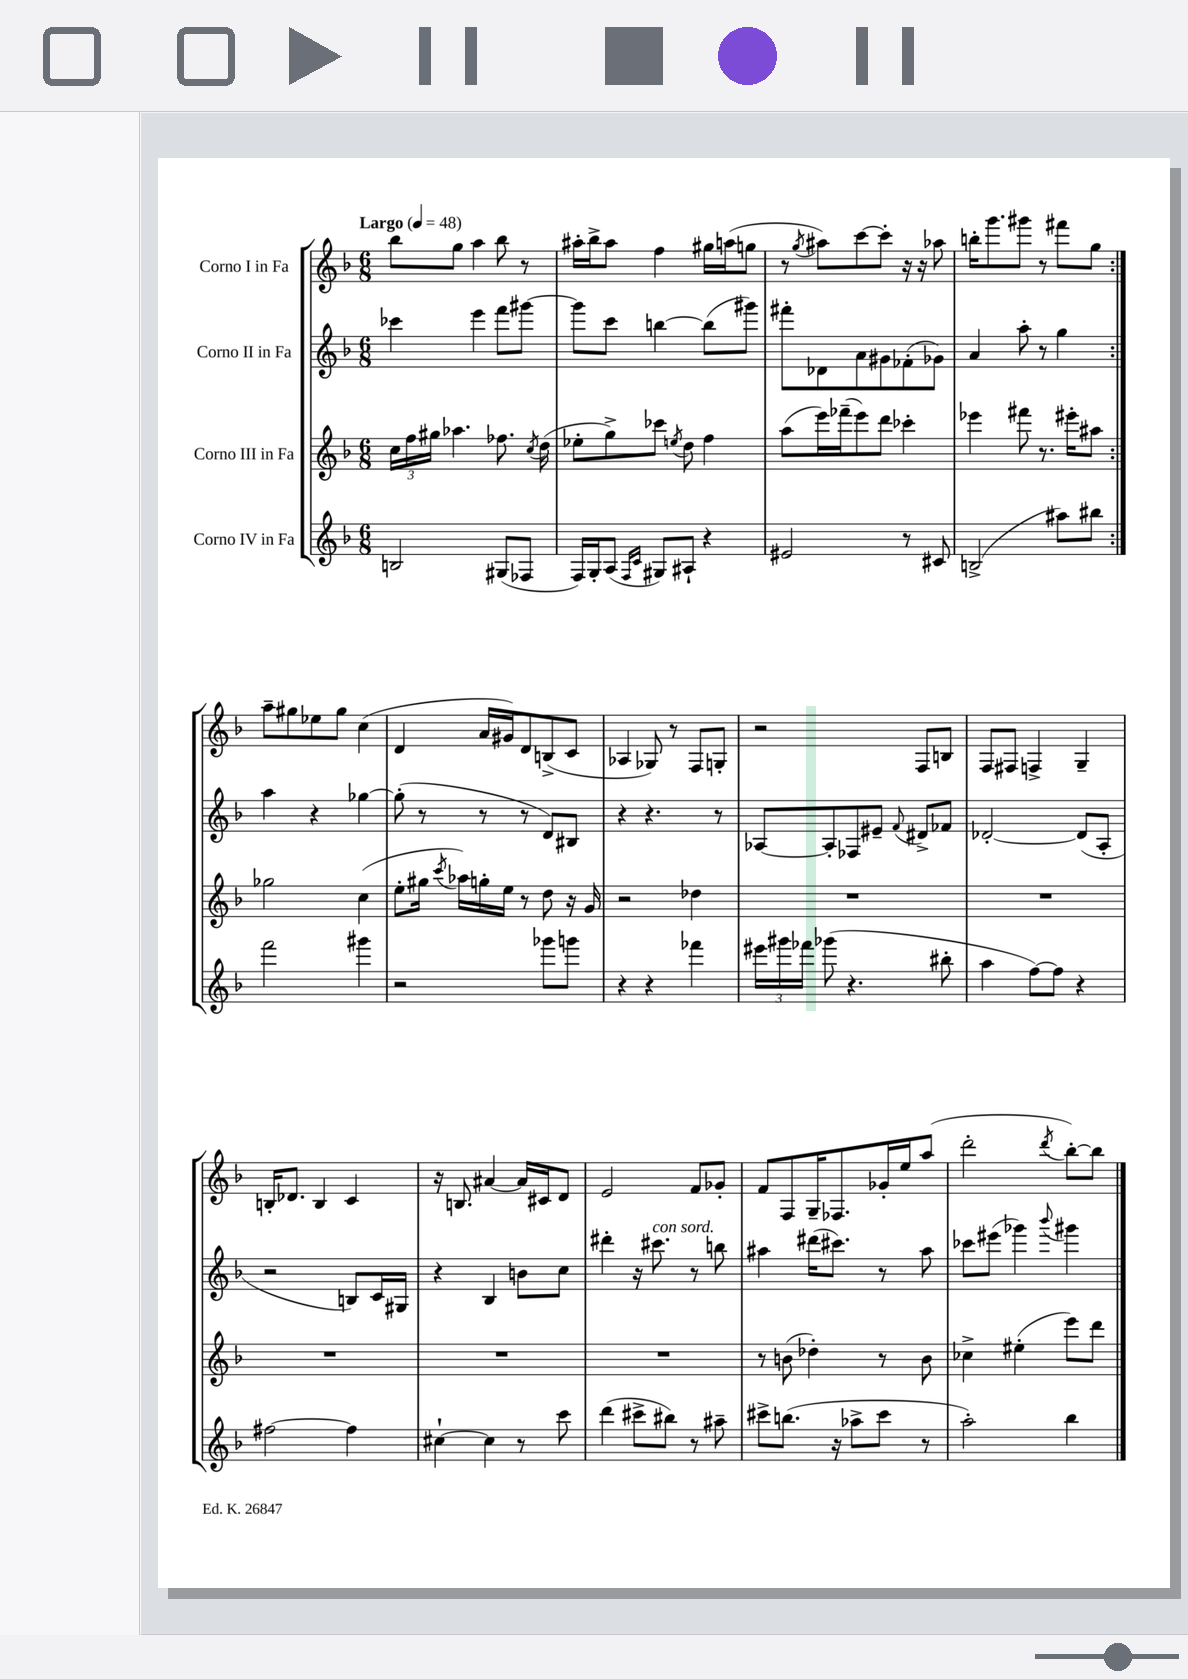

**kern	**kern	**kern	**kern
*part4	*part3	*part2	*part1
*staff4	*staff3	*staff2	*staff1
*I"Corno IV in Fa	*I"Corno III in Fa	*I"Corno II in Fa	*I"Corno I in Fa
*clefG2	*clefG2	*clefG2	*clefG2
*k[b-]	*k[b-]	*k[b-]	*k[b-]
*M6/8	*M6/8	*M6/8	*M6/8
*MM48	*MM48	*MM48	*MM48
=1	=1	=1	=1
!	!	!	!LO:TX:a:B:t=Largo
2Bn/	24cc\LL	4ccc-X\	8bb-\L
.	24ff\	.	.
.	24gg#X\JJ	.	.
.	4.aa-X\	.	8gg\J
.	.	4eee\	4aa\
(8G#X/L	8.ff-X\	8fff\L	8bb-\
8F-X/J	.	[8ggg#X\J	8r
.	8qcc/	.	.
.	(16dd\	.	.
=2	=2	=2	=2
16F/LL)	8ee-X'\L	8ggg#\L]	16aa#X'\LL
16G'/J	.	.	16bb-^\J
(8A/J	8gg^\)	8ccc\J	8aa#\J
16qqF/LL	.	.	.
16qqc/JJ	.	.	.
8G#X/L)	8ccc-X\J	[4bbn\	4ff\
.	8qeen/	.	.
8A#X`/J	8dd\	.	.
4r	4ff\	(8bb\L]	16gg#X\LL
.	.	.	(16aan\J
.	.	8ggg#X\J)	8ggn\J
=3	=3	=3	=3
2e#X/	(8aa\L	8fff#X'\L	8r
.	.	.	8qgg/
.	16eee\L)	8d-X\	8aa#X\L)
.	(16fff-X~\J	.	.
.	8eee\)	8a\	[8ccc\
.	8ddd\J	8g#X\	8ccc'\J]
8r	4ccc-X'\	(8f-X'\	16r
.	.	.	16r
8c#X/	.	8g-X\J)	8aa-X\
=4	=4	=4	=4
(2Bn^/	4eee-X\	4a/	16bbn'\KL
.	.	.	8.ggg\
.	8fff#X\	8aa'\	8ggg#X\J
.	8.r	8r	8r
8aa#X\L)	.	4gg\	8fff#X\L
.	16eee#X'\KL	.	.
8bb#X\J	8aa#X\J	.	8gg\J
!!LO:LB:g=z
=5:|!	=5:|!	=5:|!	=5:|!
2fff\	2gg-X\	4aa\	8aa~\L
.	.	.	8gg#X\
.	.	4r	8ee-X\
.	.	.	8gg#\J
4ggg#X\	(4cc\	[4gg-X\	(4cc\
=6	=6	=6	=6
2r	8ee'\L	(8gg-'\]	4d/
.	16gg#X\Jk	8r	.
.	8qccc/	.	.
.	16aa-X\LL)	.	.
.	16ggn'\	8r	16a/LL
.	16ee\JJ	.	16g#X/J)
.	8r	8r	8d/
8ggg-X\L	8dd\	8d/L)	(8Bn^/
8gggn\J	16r	8B#X/J	8c/J
.	16g/	.	.
=7	=7	=7	=7
4r	2r	4r	4A-X/
4r	.	4.r	8G-X/)
.	.	.	8r
4fff-X\	4dd-X\	.	8F/L
.	.	8r	8Gn'/J
=8	=8	=8	=8
24eee#X\LL	2.r	[8A-X/L	2r
24ggg#X\	.	.	.
24fff-X\JJ	.	.	.
(8ggg-X\	.	8A-'/]	.
4.r	.	8F-X/	.
.	.	8e#X~/J	.
.	.	8qqf/	.
.	.	8d#X^/L	8F/L
8bb#X'\	.	8f-X/J	8Bn/J
=9	=9	=9	=9
4aa\	2.r	[2d-X'/	8F/L
.	.	.	8F#X/J
[8ff\L)	.	.	4Fn^/
8ff\J]	.	.	.
4r	.	(8d-/L]	4G~/
.	.	8A'/J	.
!!LO:LB:g=z
=10	=10	=10	=10
[2ff#X\	2.r	2r	16Bn'/KL
.	.	.	8.d-X/J
.	.	.	4B/
4ff#\]	.	8Bn/L)	4c/
.	.	16c/L	.
.	.	16G#X/JJ	.
=11	=11	=11	=11
[4cc#X`\	2.r	4r	16r
.	.	.	8.Bn/
4cc#\]	.	4B-/	[4a#X/
8r	.	8bn\L	16a#/LL]
.	.	.	16c#X/J
8ccc\	.	8cc\J	8d/J
=12	=12	=12	=12
(4ddd\	2.r	4ddd#X'\	2e/
8ccc#X^\L	.	16r	.
!	!	!LO:TX:a:i:t=con sord.	!
.	.	8.ccc#X\	.
8bb#X\J)	.	.	.
8r	.	8r	8f/L
8aa#X~\	.	8bbn\	8g-X'/J
=13	=13	=13	=13
8ccc#X^\L	8r	4aa#X\	8f/L
(8.bbn\J	(8bn\	.	8F/
.	4dd-X'\)	(16ddd#X\KL	16G~/K
16r	.	8.ccc#X\J)	8.F-X/
8aa-X^\L	.	.	.
8ccc#\J	8r	8r	16g-X'/L
.	.	.	16ee/J
8r	8b\	8aa#\	(8aa/J
=14	=14	=14	=14
2aa'\)	4cc-X^\	8ccc-X\L	2ddd'\
.	.	(8eee#X\J	.
.	(4ee#X'\	4ggg-X\)	.
.	.	8qqbbb-/	8qddd/
4bb-\	8eee\L)	4ggg#X\	[8bb-'\L)
.	8ddd\J	.	8bb-\J]
==	==	==	==
*-	*-	*-	*-
